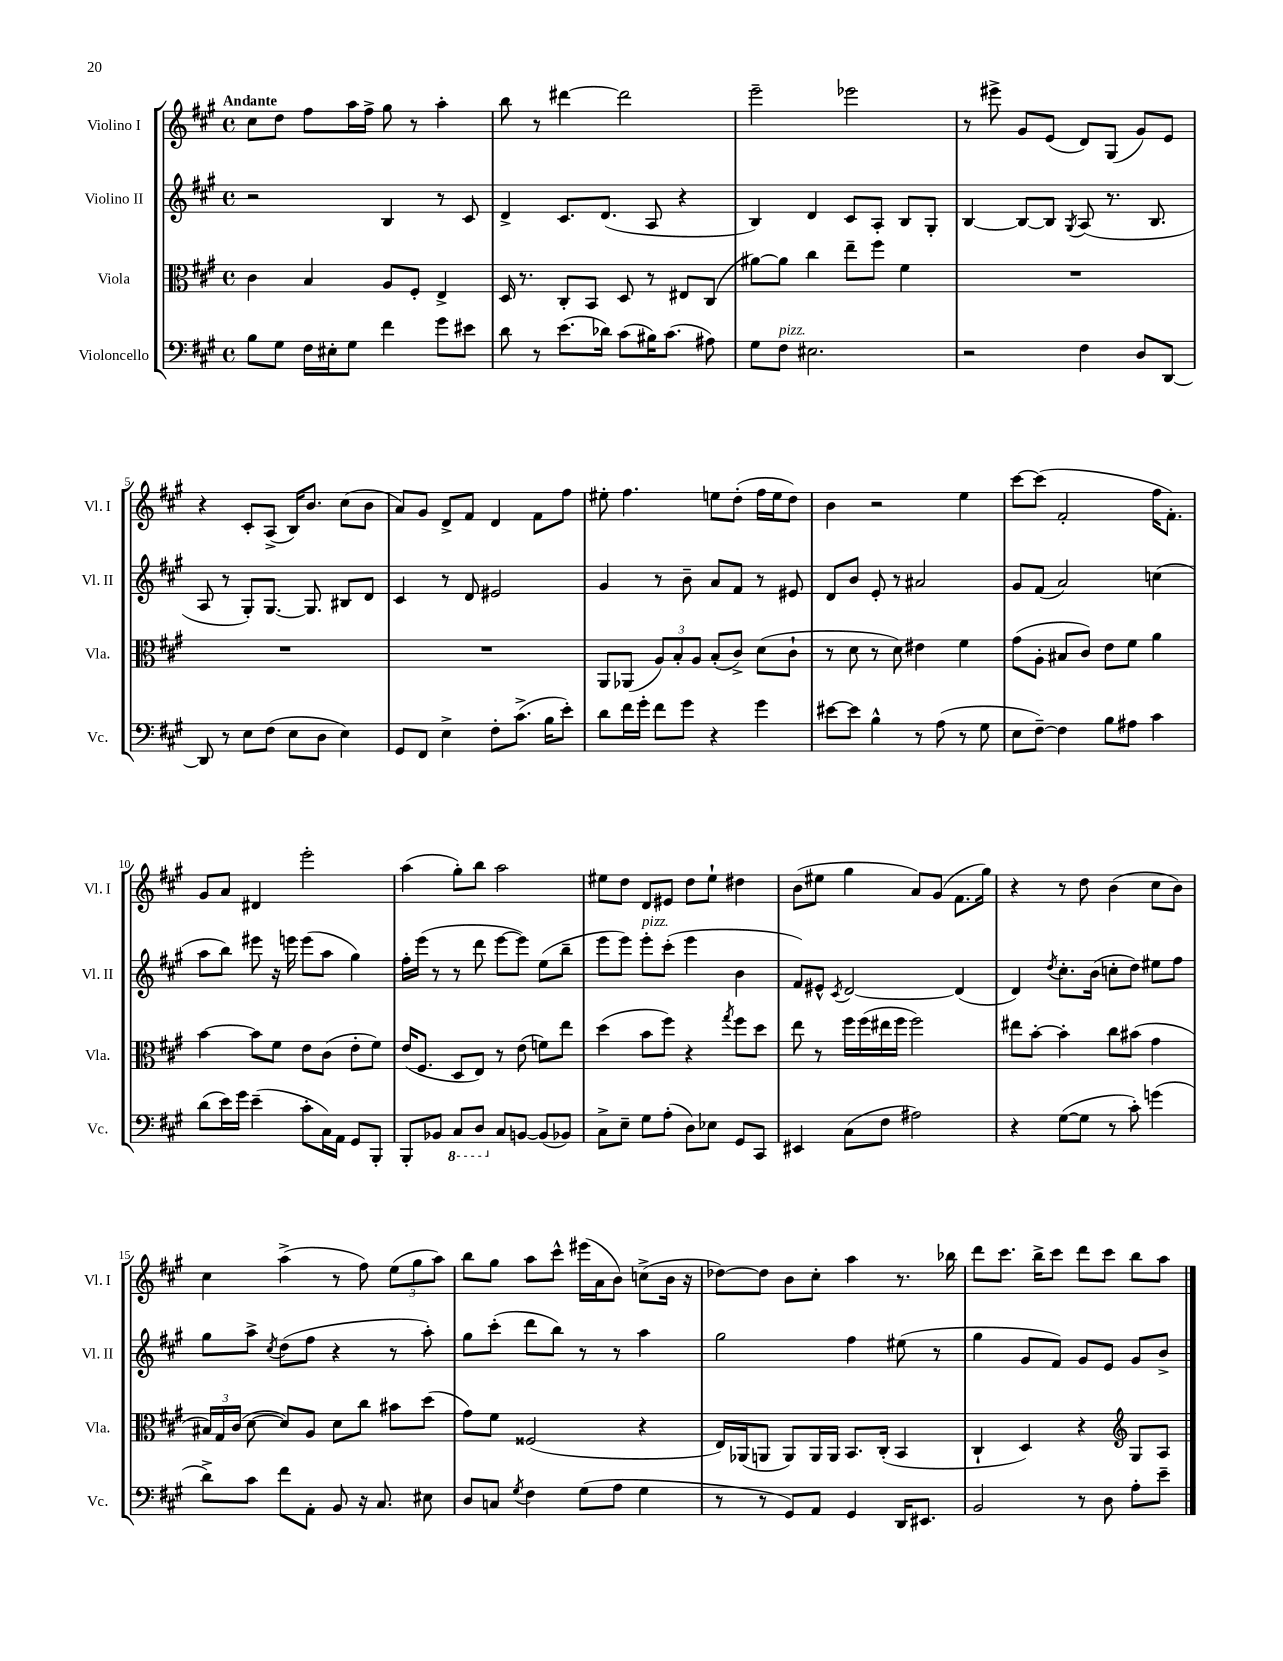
<<
\new StaffGroup <<
\new Staff = "s0" \with { instrumentName = "Violino I" shortInstrumentName = "Vl. I" } {
    \clef treble \key a \major \defaultTimeSignature \time 4/4 \tempo "Andante"
    \autoBeamOff cis''8[ d''8] fis''8[ a''16 fis''16]-> gis''8 r8 a''4-. |
    b''8 r8 dis'''4~ dis'''2 |
    e'''2-- ees'''2 |
    r8 eis'''8-> gis'8[ e'8]( d'8[) gis8]( gis'8[) e'8] |
    r4 cis'8[-. a8]->( b16[) b'8.] cis''8[( b'8] |
    a'8[) gis'8] d'8[-> fis'8] d'4 fis'8[ fis''8] |
    eis''8-. fis''4. e''8[ d''8]-.( fis''16[ e''16 d''8]) |
    b'4 r2 e''4 |
    cis'''8[~ cis'''8]( fis'2-. fis''16[ fis'8.]-.) |
    gis'8[ a'8] dis'4 e'''2-. |
    a''4( gis''8[-.) b''8] a''2 |
    eis''8[ d''8] d'8[ eis'8] d''8[ eis''8]-! dis''4 |
    b'8[( eis''8] gis''4 a'8[) gis'8]( fis'8.[ gis''16]) |
    r4 r8 d''8 b'4( cis''8[ b'8]) |
    cis''4 a''4->( r8 fis''8) \tuplet 3/2 { e''8[( gis''8 a''8]) } |
    b''8[ gis''8] a''8[ cis'''8]-^ eis'''16[( a'16 b'8]) c''8[->( b'16] r16 |
    des''8[~) des''8] b'8[ cis''8]-. a''4 r8. bes''16 |
    d'''8[ cis'''8.] b''16[-> cis'''8] d'''8[ cis'''8] b''8[ a''8] \bar "|." |
}
\new Staff = "s1" \with { instrumentName = "Violino II" shortInstrumentName = "Vl. II" } {
    \clef treble \key a \major \defaultTimeSignature \time 4/4
    \autoBeamOff r2 b4 r8 cis'8 |
    d'4-> cis'8.[ d'8.]( a8 r4 |
    b4) d'4 cis'8[ a8]-. b8[ gis8]-. |
    b4~ b8[~ b8] \acciaccatura { gis8 } a8( r8. b8. |
    a8 r8 gis8[-.) gis8.]~ gis8. bis8[ d'8] |
    cis'4 r8 d'8 eis'2 |
    gis'4 r8 b'8-- a'8[ fis'8] r8 eis'8 |
    d'8[ b'8] e'8-. r8 ais'2 |
    gis'8[ fis'8]( a'2) c''4( |
    a''8[ b''8]) eis'''8 r16 e'''16 e'''8[( a''8] gis''4) |
    fis''16[-. e'''16]( r8 r8 d'''8 e'''8[~ e'''8]) e''8[( b''8]-- |
    e'''8[ e'''8]) e'''8[-.^\markup { \italic "pizz." } cis'''8]-.( e'''4 b'4 |
    fis'8[) eis'8]-^ \acciaccatura { cis'8 } d'2~ d'4( |
    d'4) \acciaccatura { d''8 } cis''8.[-. b'16]( c''8[-. d''8]) eis''8[ fis''8] |
    gis''8[ a''8]-> \acciaccatura { cis''8 } d''8[( fis''8] r4 r8 a''8-.) |
    gis''8[ cis'''8]-.( d'''8[ b''8]) r8 r8 a''4 |
    gis''2 fis''4 eis''8( r8 |
    gis''4 gis'8[ fis'8]) gis'8[ e'8] gis'8[ b'8]-> \bar "|." |
}
\new Staff = "s2" \with { instrumentName = "Viola" shortInstrumentName = "Vla." } {
    \clef alto \key a \major \defaultTimeSignature \time 4/4
    \autoBeamOff cis'4 b4 a8[ fis8]-. e4-> |
    d16 r8. cis8[-. b,8] d8 r8 eis8[ cis8]( |
    ais'8[~) ais'8] cis''4 e''8[-- fis''8] fis'4 |
    R1 |
    R1 |
    R1 |
    a,8[ aes,8]( \tuplet 3/2 { a8[) b8-. a8] } b8[-.( cis'8]->) d'8[( cis'8]-! |
    r8 d'8 r8 d'8) eis'4 fis'4 |
    gis'8[( a8]-. bis8[ cis'8]) e'8[ fis'8] a'4 |
    b'4~ b'8[ fis'8] e'8[ cis'8]( e'8[-. fis'8]) |
    e'16[( fis8.] d8[ e8]) r8 e'8( f'8[) e''8] |
    d''4( b'8[ fis''8]) r4 \acciaccatura { gis''8 } fis''8[ d''8] |
    e''8 r8 fis''16[ fis''16( eis''16 fis''16] fis''2) |
    eis''8[ b'8]~-. b'4-. cis''8[ bis'8]( gis'4 |
    \tuplet 3/2 { bis16[) gis16 cis'16]( } d'8~ d'8[) a8] d'8[ cis''8] bis'8[ d''8]( |
    gis'8[) fis'8] fisis2( r4 |
    e16[) aes,16( a,8] a,8[) a,16 a,16] b,8.[ cis16]-.( b,4 |
    cis4-! d4) r4 \clef treble gis8[ a8] \bar "|." |
}
\new Staff = "s3" \with { instrumentName = "Violoncello" shortInstrumentName = "Vc." } {
    \clef bass \key a \major \defaultTimeSignature \time 4/4
    \autoBeamOff b8[ gis8] fis16[ eis16-. gis8] fis'4 gis'8[ eis'8] |
    d'8 r8 e'8.[( des'16]) cis'8[( bis16) cis'8.]( ais8) |
    gis8[ fis8]^\markup { \italic "pizz." } eis2. |
    r2 fis4 d8[ d,8]~ |
    d,8 r8 e8[ fis8]( e8[ d8] e4) |
    gis,8[ fis,8] e4-> fis8[-. cis'8.]->( b16[ e'8]-.) |
    d'8[ fis'16 gis'16]-. fis'8[ gis'8] r4 gis'4 |
    eis'8[~ eis'8] b4-^ r8 a8( r8 gis8 |
    e8[ fis8]~--) fis4 b8[ ais8] cis'4 |
    d'8[( e'16) gis'16] e'4--( cis'8[-. cis16) a,16] gis,8[ b,,8]-. |
    b,,8[-. bes,8] \ottava #-1 cis,8[ d,8] \ottava #0 cis8[ b,8]~ b,8[( bes,8]) |
    cis8[-> e8]-- gis8[ a8]-.( d8[) ees8] gis,8[ cis,8] |
    eis,4 cis8[( fis8] ais2) |
    r4 gis8[~( gis8] r8 cis'8-.) g'4( |
    d'8[->) cis'8] fis'8[ a,8]-. b,8 r16 cis8. eis8 |
    d8[ c8] \acciaccatura { gis8 } fis4 gis8[( a8] gis4 |
    r8 r8 gis,8[) a,8] gis,4 d,16[ eis,8.] |
    b,2 r8 d8 a8[-. e'8]-- \bar "|." |
}
>>
>>
